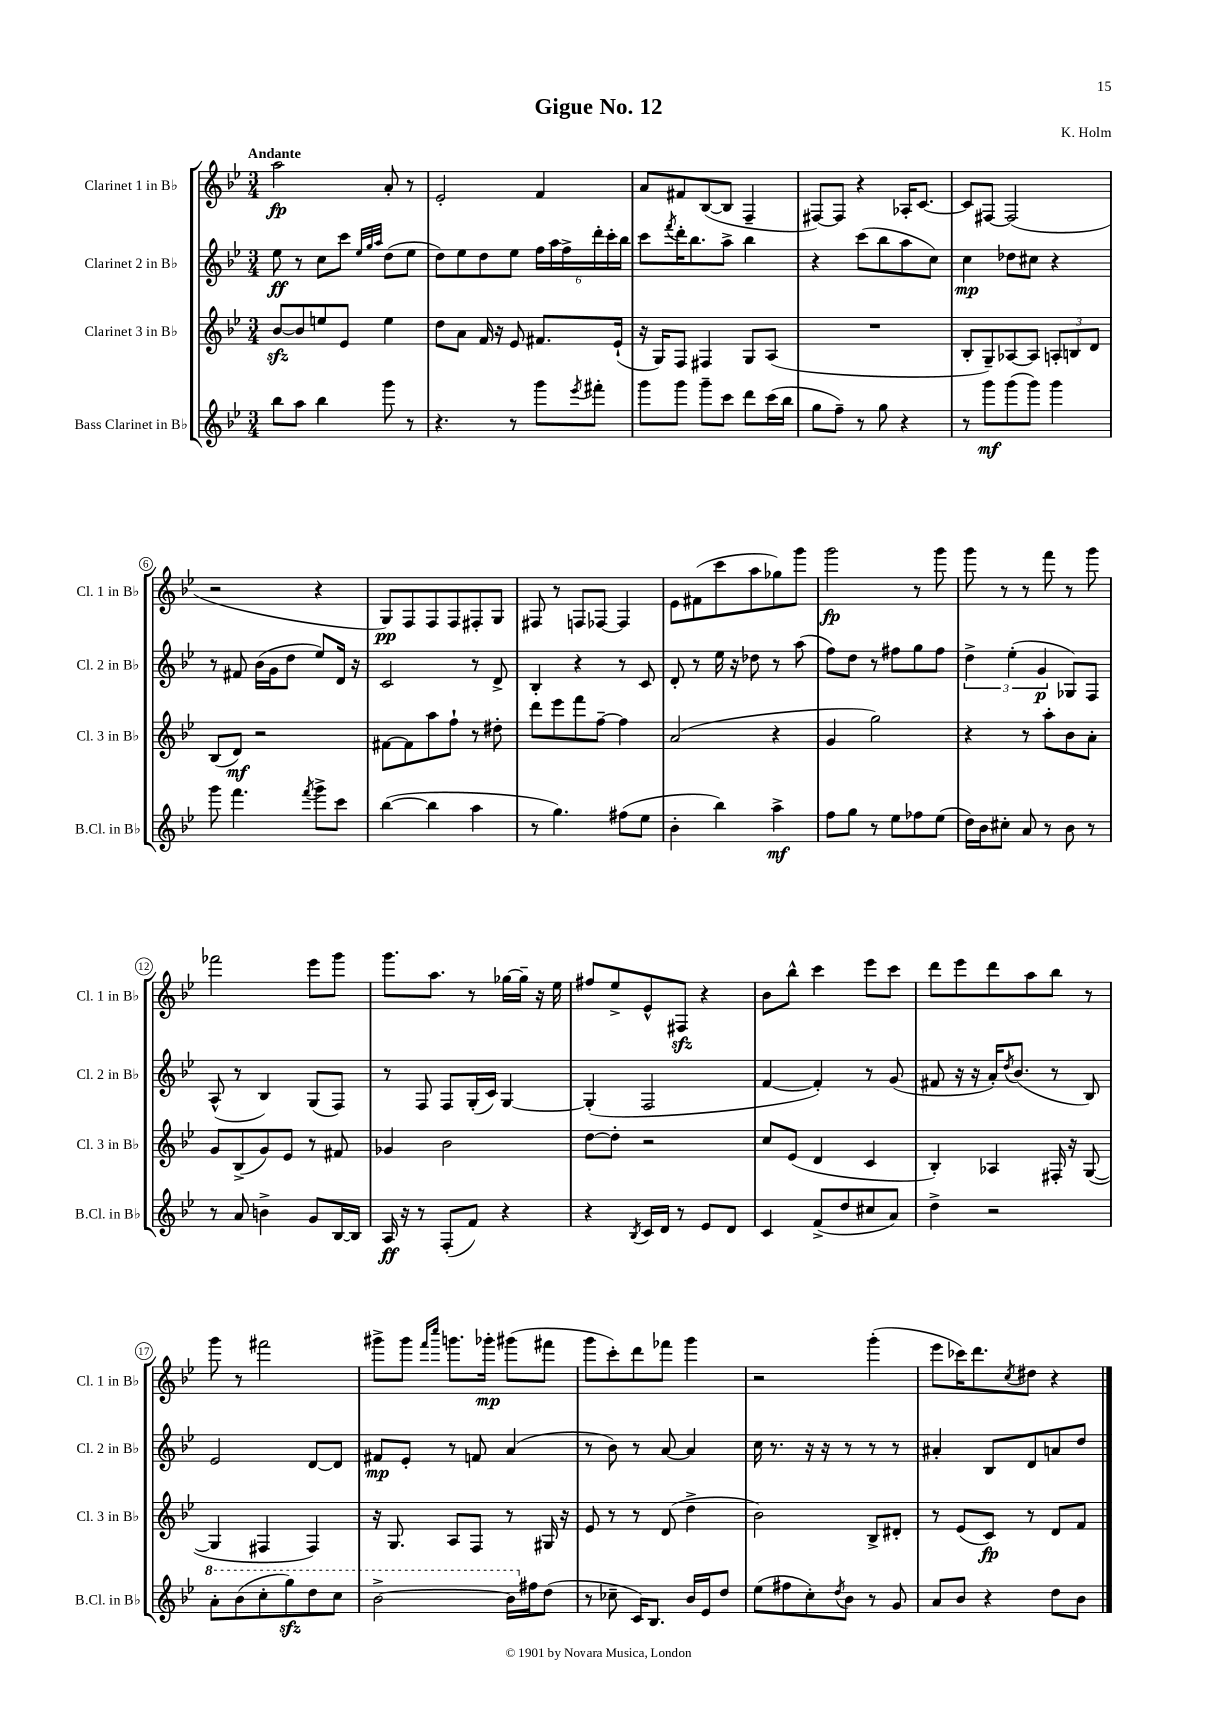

**kern	**kern	**kern	**kern
*staff4	*staff3	*staff2	*staff1
*clefG2	*clefG2	*clefG2	*clefG2
*k[b-e-]	*k[b-e-]	*k[b-e-]	*k[b-e-]
*M3/4	*M3/4	*M3/4	*M3/4
8bb-	[8b-	8ee-	2aa
8aa	8b-]	8r	.
4bb-	8ee	8cc	.
.	8e-	8ccc	.
.	.	32qqee-	.
.	.	32qqgg	.
.	.	32qqaa	.
8ggg	4ee	(8dd	8a'
8r	.	8ee-	8r
=	=	=	=
4.r	8dd	8dd)	2e-'
.	8a	8ee-	.
.	16f	8dd	.
.	16r	.	.
8r	8e-	8ee-	.
8ggg	8.f#	24ff	4f
.	.	24aa	.
.	.	24ff^	.
8qeee-	.	.	.
8fff#'	.	24ddd'	.
.	.	24ccc'	.
.	(16e-`	.	.
.	.	24bb-	.
=	=	=	=
8ggg	16r	8ccc	8a
.	16G)	.	.
.	.	8qfff	.
8ggg	8F	16ddd'	8f#
.	.	8.bb-	.
8ggg~	4F#	.	([8B-
8ccc	.	8aa^	8B-]
8ddd	8G	4bb-	4F~
(16ccc	(8A	.	.
16bb-	.	.	.
=	=	=	=
8gg	2.r	4r	[8F#)
8ff~)	.	.	8F#]
8r	.	(8ccc	4r
8gg	.	8bb-	.
4r	.	8aa	16A-'
.	.	.	[8.c
.	.	8cc)	.
=	=	=	=
8r	8B-'	4cc	8c]
8ggg	8G~)	.	[8F#
(8ggg	[8A-	8dd-	(2F#]
8ggg)	8A-]	8cc#	.
4ggg	12A'	4r	.
.	12B	.	.
.	12d	.	.
=	=	=	=
8ggg	(8B-	8r	2r
4.fff	8d)	8f#	.
.	2r	(16b-	.
.	.	16g	.
.	.	8dd	.
8qfff	.	.	.
8ggg^	.	8ee-)	4r
8ccc	.	16d	.
.	.	16r	.
=	=	=	=
([4bb-	[8f#	2c	8G)
.	8f#]	.	8F
4bb-]	8aa	.	8F
.	8ff`	.	8F
4aa	8r	8r	8F#'
.	8dd#'	8d^	8G
=	=	=	=
8r	8ddd	4B-'	8F#
4.gg)	8eee-	.	8r
.	8fff	4r	8F
.	[8ff~	.	[8F-
(8ff#	4ff]	8r	4F-]
8ee-	.	8c	.
=	=	=	=
4b-'	(2a	8d'	8e-
.	.	8r	(8f#
4bb-)	.	16ee-	8ccc
.	.	16r	.
.	.	8dd-	8aa
4aa^	4r	8r	8gg-)
.	.	(8aa	8ggg
=	=	=	=
8ff	4g	8ff)	2ggg
8gg	.	8dd	.
8r	2gg)	8r	.
8ee-	.	8ff#	.
8ff-	.	8gg	8r
(8ee-	.	8ff#	8ggg
=	=	=	=
16dd)	4r	6dd^	8ggg
16b-	.	.	.
8cc#'	.	.	8r
.	.	(6ee-'	.
8a	8r	.	8r
.	.	6g	.
8r	8aa'	.	8fff
8b-	8b-	8G-)	8r
8r	8a'	8F	8ggg
=	=	=	=
8r	8g	(8A^^	2fff-
8a	(8B-^	8r	.
4b^	8g)	4B-)	.
.	8e-	.	.
8g	8r	(8G	8eee-
[16B-	8f#	8F)	8ggg
16B-]	.	.	.
=	=	=	=
16A	4g-	8r	8.ggg
16r	.	.	.
8r	.	8F	.
.	.	.	8.aa
(8F'	2b-	8F	.
8f)	.	(16G'	8r
.	.	16c)	.
4r	.	[4G	[16gg-
.	.	.	16gg-~]
.	.	.	16r
.	.	.	16ee-
=	=	=	=
4r	[8dd	(4G']	8ff#
.	8dd']	.	8ee-^
8qB-	.	.	.
16c	2r	2F	8e-^^
16d	.	.	.
8r	.	.	8F#
8e-	.	.	4r
8d	.	.	.
=	=	=	=
4c	8cc	[4f	8b-
.	(8e-	.	8bb-^^
(8f^	4d	4f'])	4ccc
8dd	.	.	.
8cc#	4c	8r	8eee-
8a)	.	(8g	8ccc
=	=	=	=
4dd^	4B-')	8f#	8ddd
.	.	16r	8eee-
.	.	16r	.
2r	4A-	16a')	8ddd
.	.	8qdd	.
.	.	(8.b-	.
.	.	.	8aa
.	16F#'	8r	8bb-
.	16r	.	.
.	([8G	8B-)	8r
=	=	=	=
8aa'	4G]	2e-	8ggg
(8bb-	.	.	8r
8ccc'	4F#	.	2fff#
8ggg)	.	.	.
8ddd	4F#)	[8d	.
8ccc	.	8d]	.
=	=	=	=
[2bb-^	16r	8f#	8ggg#^
.	8.G	.	.
.	.	8e-'	8ggg#
.	.	.	16qqfff
.	.	.	16qqcccc
.	8A	8r	8.ggg
.	8F	8f	.
.	.	.	16ggg-'
16bb-]	8r	(4a	(8ggg#
16ff#	.	.	.
(8dd	16G#	.	8fff#
.	16r	.	.
=	=	=	=
8r	8e-	8r	8ggg
8cc-~	8r	8b-)	8ccc')
16c)	8r	8r	8ddd
8.B-	.	.	.
.	(8d	[8a	8fff-
16b-	4dd^	4a]	4ggg
16e-	.	.	.
8dd	.	.	.
=	=	=	=
(8ee-	2b-)	16cc	2r
.	.	8.r	.
8ff#	.	.	.
8cc')	.	16r	.
.	.	16r	.
8qdd	.	.	.
8b-	.	8r	.
8r	8B-^	8r	(4ggg'
8g	8d#'	8r	.
=	=	=	=
8a	8r	4a#'	8eee-
8b-	(8e-	.	16ccc-)
.	.	.	8.ddd
4r	8c)	8B-	.
.	.	.	8qcc
.	8r	8d	8dd#
8dd	8d	8a	4r
8b-	8f	8dd	.
==	==	==	==
*-	*-	*-	*-
